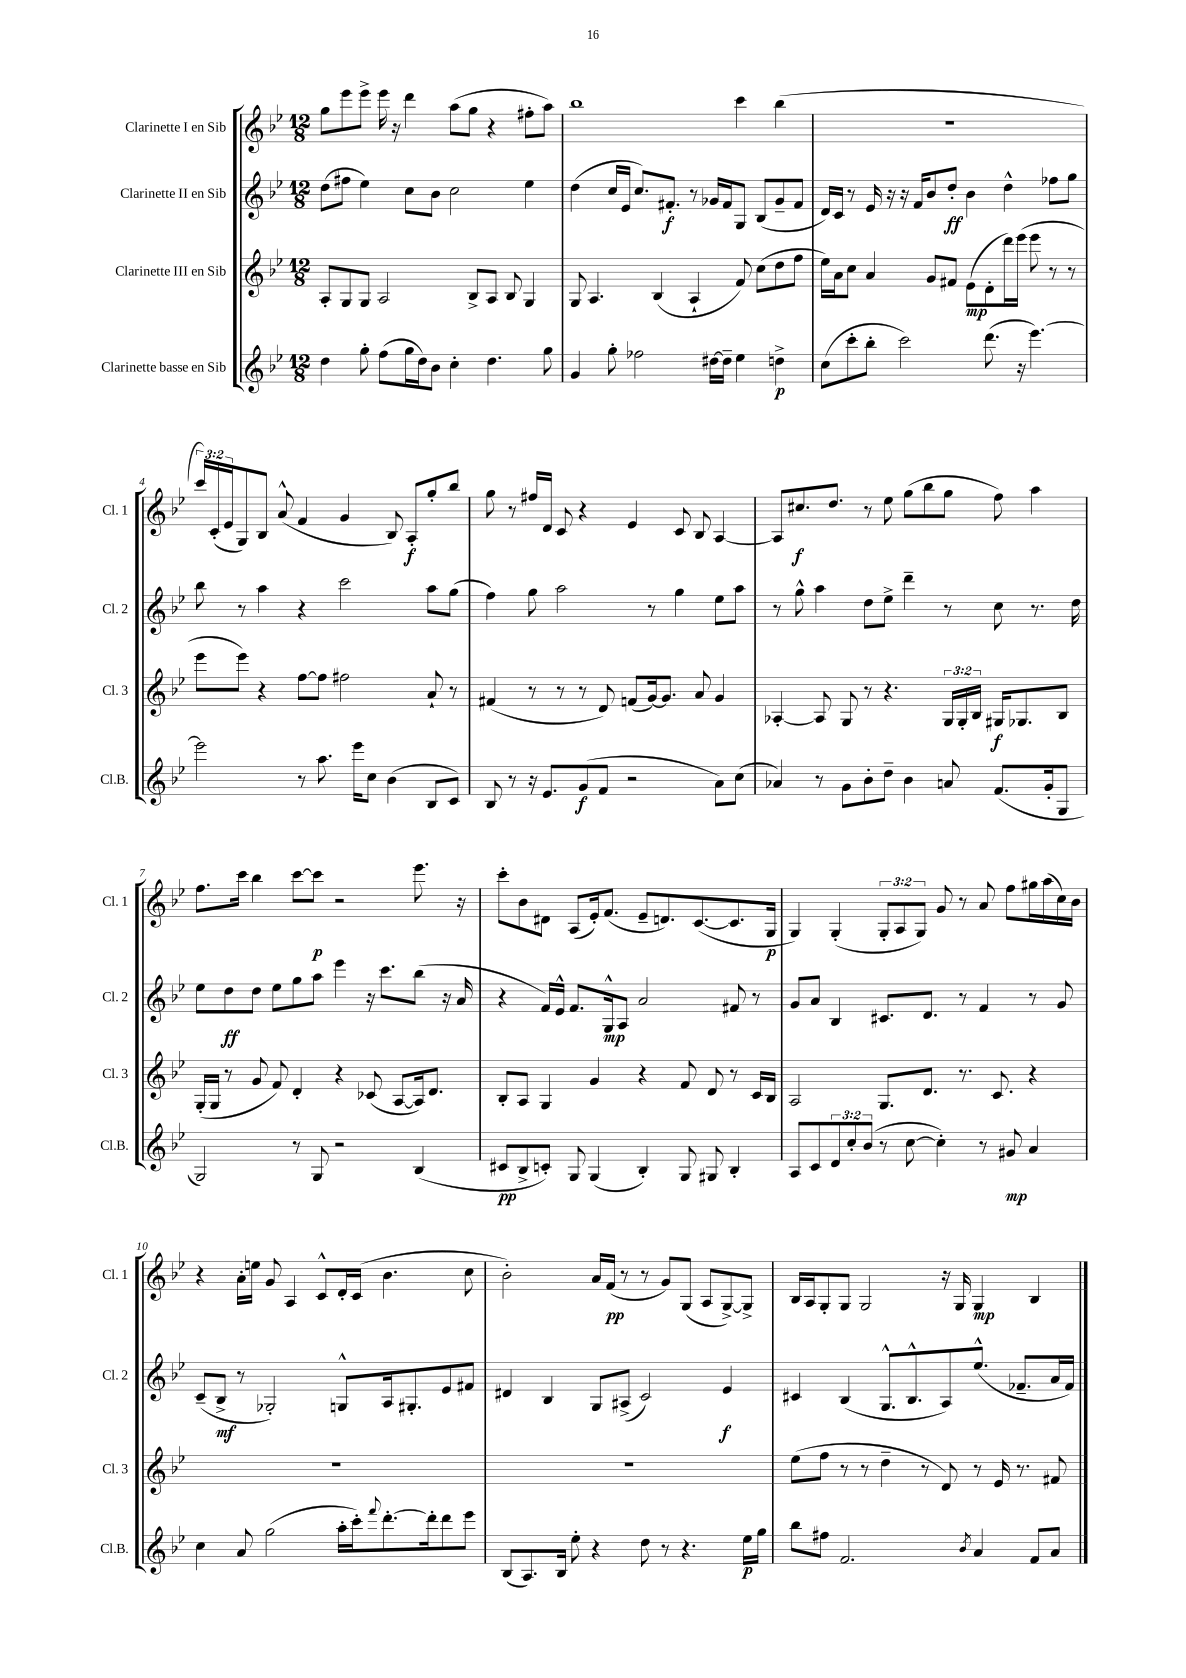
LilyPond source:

<<
\new StaffGroup <<
\new Staff = "s0" \with { instrumentName = "Clarinette I en Sib" shortInstrumentName = "Cl. 1" } {
    \clef treble \key bes \major \numericTimeSignature \time 12/8 \override Staff.TupletNumber.text = #tuplet-number::calc-fraction-text
    g''8 ees'''8 ees'''8-> ees'''16 r16 d'''4 a''8( g''8 r4 fis''8-. a''8) |
    bes''1 c'''4 bes''4( |
    R1. |
    \tuplet 3/2 { c'''16) c'16-.( ees'16 } g8) bes8 a'8-^( f'4 g'4 bes8) a8-.\f g''8-. bes''8 |
    g''8 r8 fis''16 d'16 c'8 r4 ees'4 c'8 bes8 a4~ |
    a8 cis''8.\f d''8. r8 ees''8 g''8( bes''8 g''8 f''8) a''4 |
    f''8. c'''16 bes''4 c'''8~ c'''8\p r2 ees'''8. r16 |
    c'''8-. bes'8 dis'8 a8( ees'16-.) f'8.( ees'8-- d'8.) c'8.~( c'8. g16\p |
    g4) g4-.( \tuplet 3/2 { g8-. a8 g8) } g'8 r8 a'8 f''8 gis''16 a''16( c''16) bes'16 |
    r4 a'16-. e''16 g'8 a4 c'8-^ d'16-. c'16( bes'4. c''8 |
    bes'2-.) a'16 f'16\pp( r8 r8 g'8) g8( a8 g8~->) g8-> |
    bes16 a16 g8-. g8 g2 r16 g16 g4\mp bes4 \bar "|." |
}
\new Staff = "s1" \with { instrumentName = "Clarinette II en Sib" shortInstrumentName = "Cl. 2" } {
    \clef treble \key bes \major \numericTimeSignature \time 12/8
    d''8( fis''8 ees''4) c''8 bes'8 c''2 ees''4 |
    d''4( c''16 ees'16 c''8.) fis'8.-.\f r8 ges'16 fis'16 g8 bes8( ges'8-- fis'8 |
    d'16) c'16 r8 ees'16 r16 r16 f'16 bes'8 d''8-.\ff bes'4 d''4-^ fes''8 g''8 |
    bes''8 r8 a''4 r4 c'''2 a''8 g''8( |
    f''4) g''8 a''2 r8 g''4 ees''8 a''8 |
    r8 g''8-^ a''4 d''8 ees''8-> d'''4-- r8 c''8 r8. d''16 |
    ees''8 d''8\ff d''8 ees''8 g''8 a''8 ees'''4 r16 c'''8. bes''8( r16 a'16 |
    r4 f'16) ees'16-^ f'8. g16-^\mp a8 a'2 fis'8 r8 |
    g'8 a'8 bes4 cis'8. d'8. r8 f'4 r8 g'8 |
    c'8--( bes8->\mf r8 ges2-.) g8-^ a16 gis8.-. ees'8 fis'8 |
    dis'4 bes4 g8 ais8->( c'2) ees'4\f |
    cis'4 bes4( g8.-^ bes8.-^ a8) ees''8.-^( fes'8.-- a'16 fes'16) \bar "|." |
}
\new Staff = "s2" \with { instrumentName = "Clarinette III en Sib" shortInstrumentName = "Cl. 3" } {
    \clef treble \key bes \major \numericTimeSignature \time 12/8 \override Staff.TupletNumber.text = #tuplet-number::calc-fraction-text
    a8-. g8 g8 a2 bes8-> a8 bes8 g4 |
    g8 a4. bes4( a4-! f'8) c''8( d''8 f''8 |
    ees''16) a'16 c''8 a'4 g'8 fis'8 ees'8\mp( d'8-. d'''16) ees'''16( ees'''8 r8 r8 |
    ees'''8 ees'''8) r4 f''8~ f''8 fis''2 a'8-! r8 |
    fis'4( r8 r8 r8 d'8) f'8( g'16~) g'8. a'8 g'4 |
    aes4~-. aes8 g8 r8 r4. \tuplet 3/2 { g16 g16-. bes16 } gis16\f ges8. bes8 |
    g16-.( g16 r8 g'8 f'8) d'4-. r4 ces'8( a8~ a16) d'8. |
    bes8-. a8 g4 g'4 r4 f'8 d'8 r8 c'16 bes16 |
    a2 g8. d'8. r8. c'8. r4 |
    R1. |
    R1. |
    ees''8( f''8 r8 r8 d''4-- r8 d'8) r8 ees'16 r8. fis'8 \bar "|." |
}
\new Staff = "s3" \with { instrumentName = "Clarinette basse en Sib" shortInstrumentName = "Cl.B." } {
    \clef treble \key bes \major \numericTimeSignature \time 12/8 \override Staff.TupletNumber.text = #tuplet-number::calc-fraction-text
    d''4 g''8-. f''8( g''16 d''16) bes'8 c''4-. d''4. g''8 |
    g'4 g''8-. fes''2 dis''16~ dis''16-- ees''4 d''4->\p |
    c''8( c'''8-. bes''8-. c'''2) d'''8.( r16 ees'''4.~) |
    ees'''2 r8 a''8. ees'''16 c''8 bes'4( bes8 c'8) |
    bes8 r8 r16 ees'8. g'8\f( f'8 r2 a'8) c''8( |
    aes'4) r8 g'8 bes'8-. d''8-- bes'4 a'8 f'8.( g'16-. g8 |
    g2) r8 g8 r2 bes4( |
    cis'8\pp bes8-> c'8-.) g8 g4( bes4-.) g8 gis8 bes4-. |
    a8 c'8 \tuplet 3/2 { d'8 c''8-. bes'8( } r8 c''8~ c''4-.) r8 gis'8\mp a'4 |
    c''4 a'8 g''2( a''16-. c'''16-.) \appoggiatura { f'''8 } d'''8.~-. d'''16-. d'''8 ees'''8 |
    bes8( a8.) bes16 ees''8-. r4 d''8 r8 r4. ees''16\p g''16 |
    bes''8 fis''8 f'2. \acciaccatura { bes'8 } a'4 f'8 a'8 \bar "|." |
}
>>
>>
